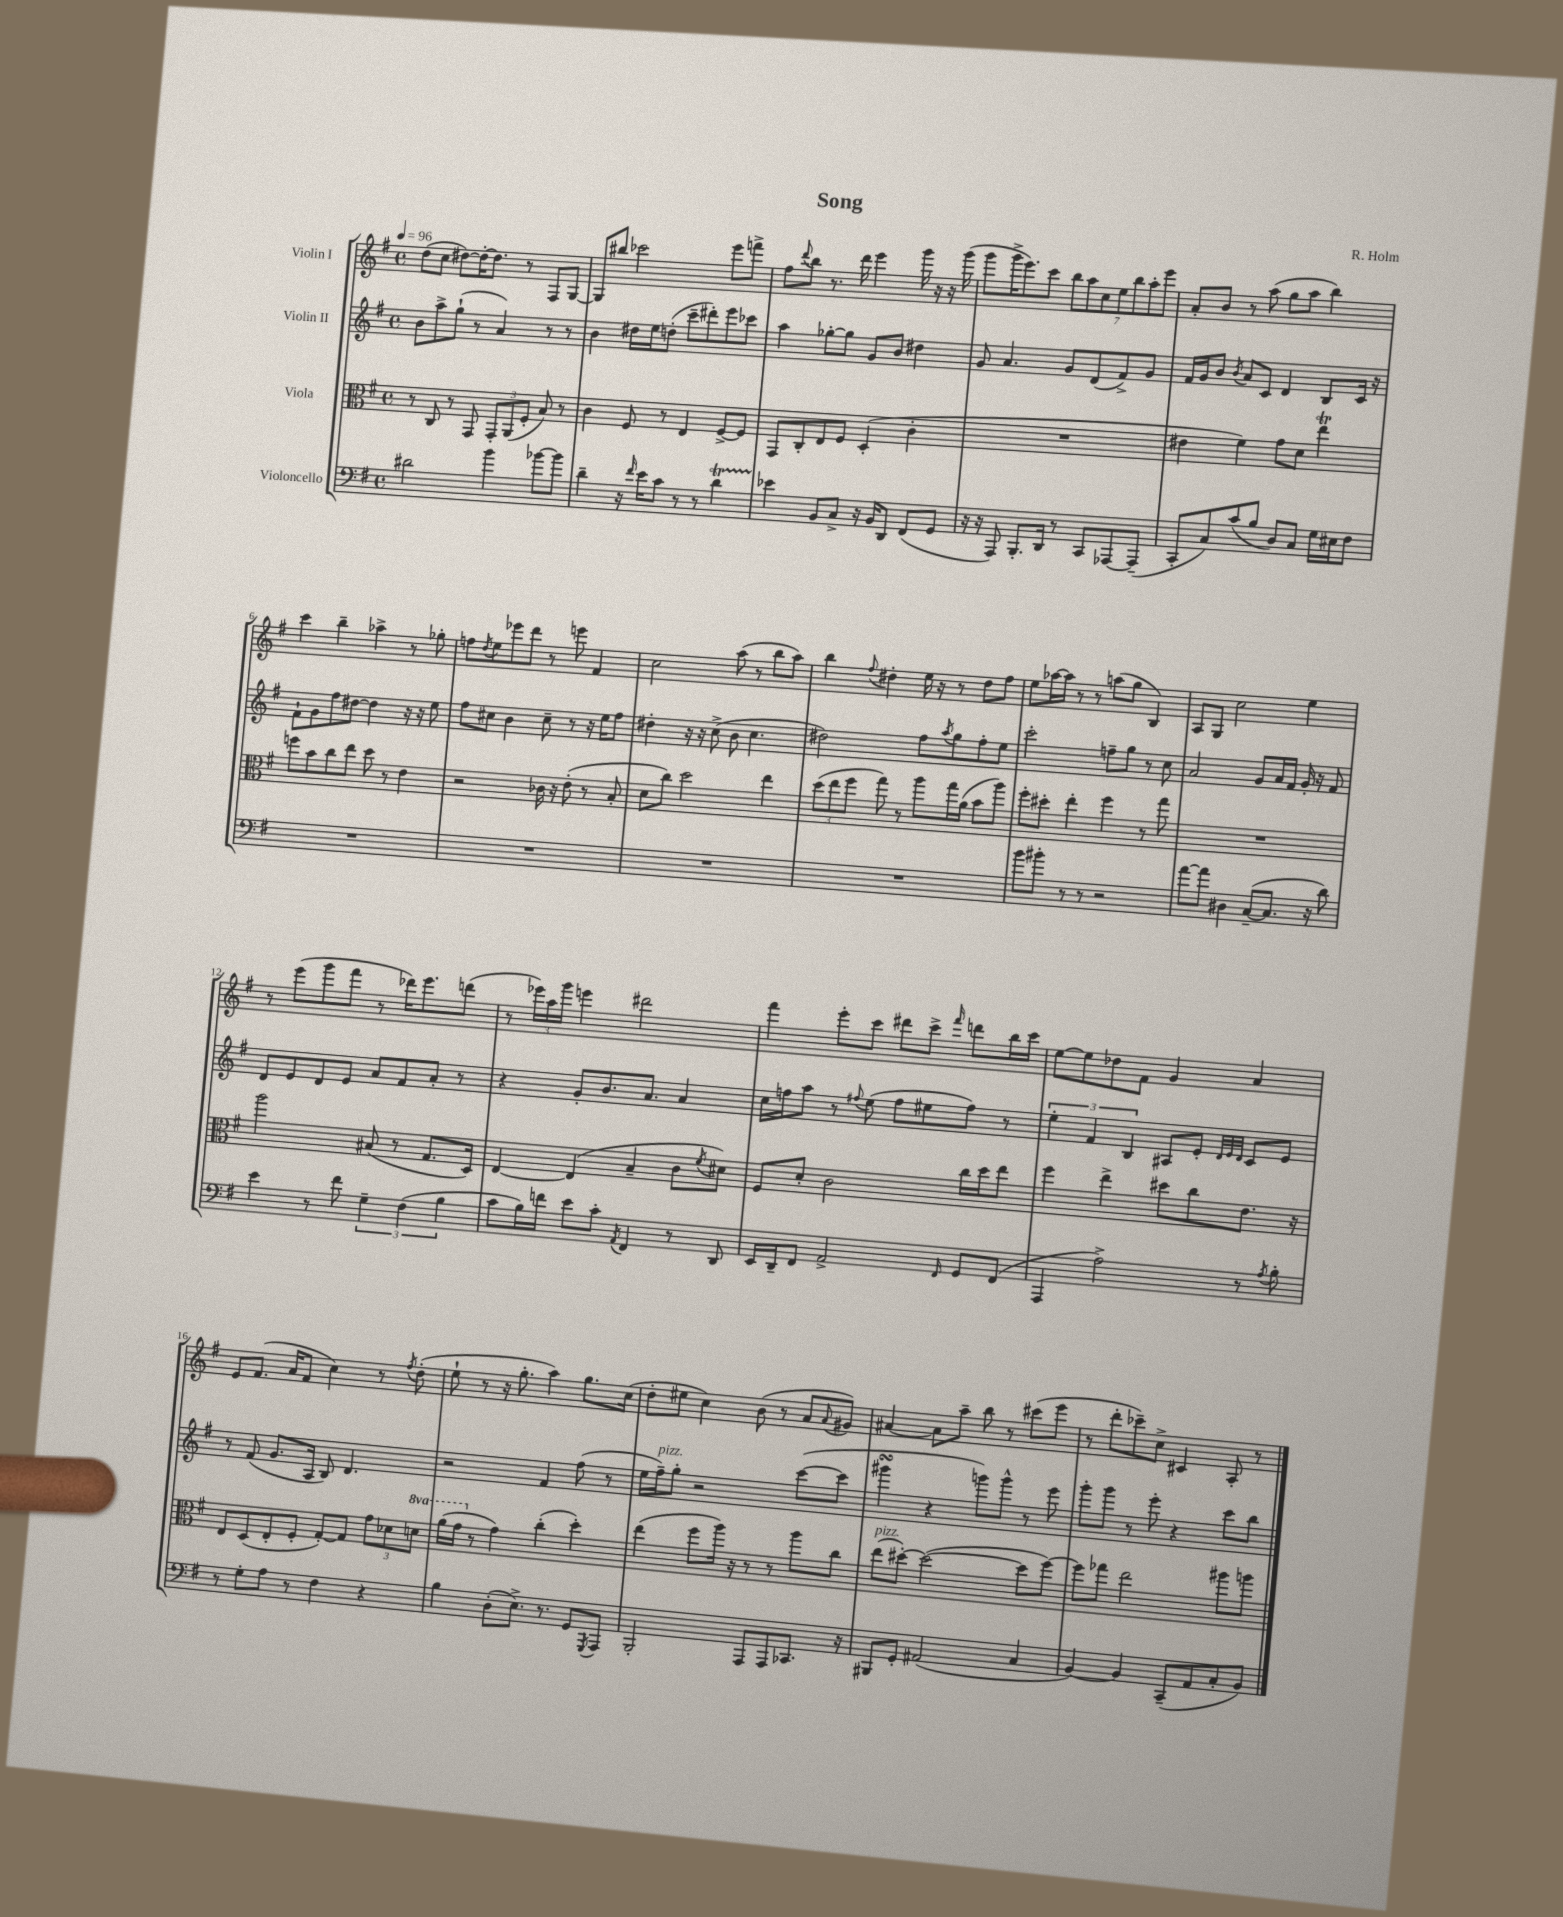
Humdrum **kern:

**kern	**kern	**kern	**kern
*staff4	*staff3	*staff2	*staff1
*clefF4	*clefC3	*clefG2	*clefG2
*k[f#]	*k[f#]	*k[f#]	*k[f#]
*M4/4	*M4/4	*M4/4	*M4/4
*met(c)	*met(c)	*met(c)	*met(c)
*MM96	*MM96	*MM96	*MM96
2d#	8r	8b	(8dd
.	8C	8aa^	8cc
.	8r	(8gg`	[8dd#)
.	8GG	8r	16dd#'_
.	.	.	8.dd#]
4b	12GG'	4a)	.
.	(12AA	.	.
.	.	.	8r
.	12F#'	.	.
[8b-	8B)	8r	8F#
8b-]	8r	8r	[8G
=	=	=	=
4d~	4c	4b	8G]
.	.	.	8bb#
16r	8F#	16dd#	2ccc-
16qqf#	.	.	.
16e	.	16ee	.
8c	8r	(8dd'	.
8r	4E	8ccc~	.
8r	.	8ddd#')	.
4d	[8F#^	8eee	8eee
.	8F#]	8ccc-	8fff^
=	=	=	=
4e-	8GG	4aa	8ff#
.	.	.	8qqddd
.	8C'	.	8bb
8BB	8E	[8gg-'	8.r
8C^	8F#	8gg-]	.
.	.	.	16ddd
16r	(4D'	8g	4eee
16BB	.	.	.
8DD	.	8b	.
(8FF#	4c'	4dd#	16ggg
.	.	.	16r
8GG	.	.	16r
.	.	.	(16ggg
=	=	=	=
16r	1r	8g	8ggg
16r	.	.	.
8AAA)	.	4.a	16ggg^
.	.	.	8.eee)
8.BBB'	.	.	.
.	.	.	8ccc
16DD	.	.	.
8r	.	8g	14bb
.	.	.	14aa
8CC	.	(8d	.
.	.	.	14cc
.	.	.	14ee
[8AAA-	.	8f#^)	.
.	.	.	14bb
.	.	.	14aa'
(8AAA-~]	.	8g	.
.	.	.	14eee
=	=	=	=
8CC'	4e#	16f#	8a'
.	.	16g	.
8C)	.	8b	8b
.	.	8qb	.
(8c	4f#)	8a	8r
8B	.	8c	(8aa
8D)	8g	4d	8gg
8C	8d	.	8aa
16G	4ee	8B	4bb)
16E#	.	.	.
8F#	.	16c	.
.	.	16r	.
=	=	=	=
1r	8ff	8f#`	4ccc
.	8b	8g	.
.	8cc	8ff#	4bb~
.	8ee	[8dd#	.
.	8dd	4dd#]	4aa-^
.	8r	.	.
.	4e	16r	8r
.	.	16r	.
.	.	8ee	8gg-'
=	=	=	=
1r	2r	8ff#	8ff
.	.	.	8qdd
.	.	8cc#	8ee
.	.	4b	8eee-
.	.	.	8ddd
.	16c-	8cc#~	8r
.	16r	.	.
.	(8e'	8r	8eee
.	8r	16r	4f#
.	.	16ee	.
.	8B'	8ff#	.
=	=	=	=
1r	8d	4dd#'	2cc
.	8cc)	.	.
.	2dd	16r	.
.	.	16r	.
.	.	(8cc^	.
.	.	8b	(8aa
.	.	4.cc	8r
.	4ee	.	8bb
.	.	.	8aa)
=	=	=	=
1r	(12dd	2dd#)	4bb
.	12ee	.	.
.	12ff#	.	.
.	.	.	8qqff#
.	8gg)	.	4dd#'
.	8r	.	.
.	8aa	8ff#	16ee
.	.	.	16r
.	.	8qaa	.
.	16gg	8gg	8r
.	(16a	.	.
.	8b	8ff#'	8dd#
.	8aa)	8ee	8ff#
=	=	=	=
8b	8ff#'	2ccc'	8ee
8b#'	8dd#'	.	[16aa-
.	.	.	16aa-]
8r	4ee'	.	8r
8r	.	.	8r
2r	4ff#	8ff~	(8aa
.	.	8gg	8gg
.	8r	8r	4B)
.	8gg	8cc	.
=	=	=	=
[8a	1r	2a	8A
8a]	.	.	8G
4D#	.	.	2cc
([8C~	.	8g	.
8.C]	.	16a	.
.	.	16f#	.
.	.	16g'	4ee
16r	.	16r	.
8d)	.	8f#	.
=	=	=	=
4e	2aa	8d	8r
.	.	8e	(8eee
8r	.	8d	8ggg
8f#	.	8e	8fff#
6G~	(8B#	8a	8r
.	8r	8f#	16ddd-)
(6F#	.	.	.
.	.	.	8.eee
.	8.G	8a'	.
6B	.	.	.
.	.	8r	(8ddd
.	16D)	.	.
=	=	=	=
8c	[4E	4r	8r
16B)	.	.	24eee-)
.	.	.	24aa
16f	.	.	.
.	.	.	24ggg
8e	(4E]	8g'	4eee
8c'	.	8.b	.
8qAA	.	.	.
4FF#	4B~	.	2ddd#
.	.	8.a	.
8r	8c	4a	.
.	8qf#	.	.
8DD	8d#)	.	.
=	=	=	=
16EE	8F#	16cc	4fff#
16DD~	.	16ff	.
8FF#	8d'	8aa	.
2AA^	2c	8r	8eee'
.	.	8qqff#	.
.	.	(8ee	8ccc
.	.	8ff#	8ddd#
.	.	8ee#	8ccc^
16qqFF#	.	.	16qqfff#
8GG	16cc	8ff#)	8ddd
.	16dd	.	.
(8FF#	8ee	8r	16bb
.	.	.	16ccc
=	=	=	=
4AAA	4ff#	6ee'	[8ee
.	.	.	8ee]
.	.	6f#	.
2A^)	4ee^	.	8dd-
.	.	6B	.
.	.	.	8f#
.	8dd#	8A#	4g
.	8cc	8e'	.
.	.	32qqd	.
.	.	32qqe	.
.	.	32qqd	.
8r	8.e	8c	4a
8qA	.	.	.
8B'	.	8e	.
.	16r	.	.
=	=	=	=
8r	8E	8r	8e
8G'	(8D	(8f#	(8.f#
8A	8E'	8.g	.
.	.	.	16a
8r	8F#'	.	8f#
.	.	16A	.
4F#	[8G')	8B)	4cc)
.	8G]	4.d	.
4r	12g	.	8r
.	12d-	.	.
.	.	.	8qff#
.	.	.	(8dd'
.	12dd	.	.
=	=	=	=
4B	(16aa	2r	8ee`
.	16gg	.	.
.	8r	.	8r
(8D'	4g)	.	16r
.	.	.	8.gg'
8.E^)	.	.	.
.	(4cc'	4f#	4aa)
8.r	.	.	.
8GG	4dd')	(8ff#	8.gg
8qGGG	.	.	.
8AAA	.	8r	.
.	.	.	(16cc
=	=	=	=
2BBB'	(4ee	16ee	8dd'
.	.	16ff#~)	.
.	.	8gg'	8ee#
.	8ff#	2r	4cc)
.	16aa)	.	.
.	16r	.	.
8AAA	8r	.	(8b
8AAA	8r	.	8r
8.CC-	8aa	([8ccc	8a
.	.	.	8qqa
.	8cc	8ccc]	8g#)
16r	.	.	.
=	=	=	=
8BBB#	(8ee	4ggg#	[4a#
8GG'	[8dd#')	.	.
(2AA#	(2dd#_	4r	8a#]
.	.	.	8aa~
.	.	8ggg)	8bb
.	.	8ggg^^	8r
4C	8dd#]	8r	(8ccc#
.	[8ff#)	8eee	8eee
=	=	=	=
[4BB)	8ff#]	8ggg'	8r
.	8gg-	8ggg	8ddd'
4BB]	2ee	8r	8ccc-~)
.	.	8eee'	8cc^
(8CC~	.	4r	4c#
8AA	.	.	.
8C'	8aa#	8ccc	8A'
8BB)	8aa	8bb	8r
==	==	==	==
*-	*-	*-	*-
